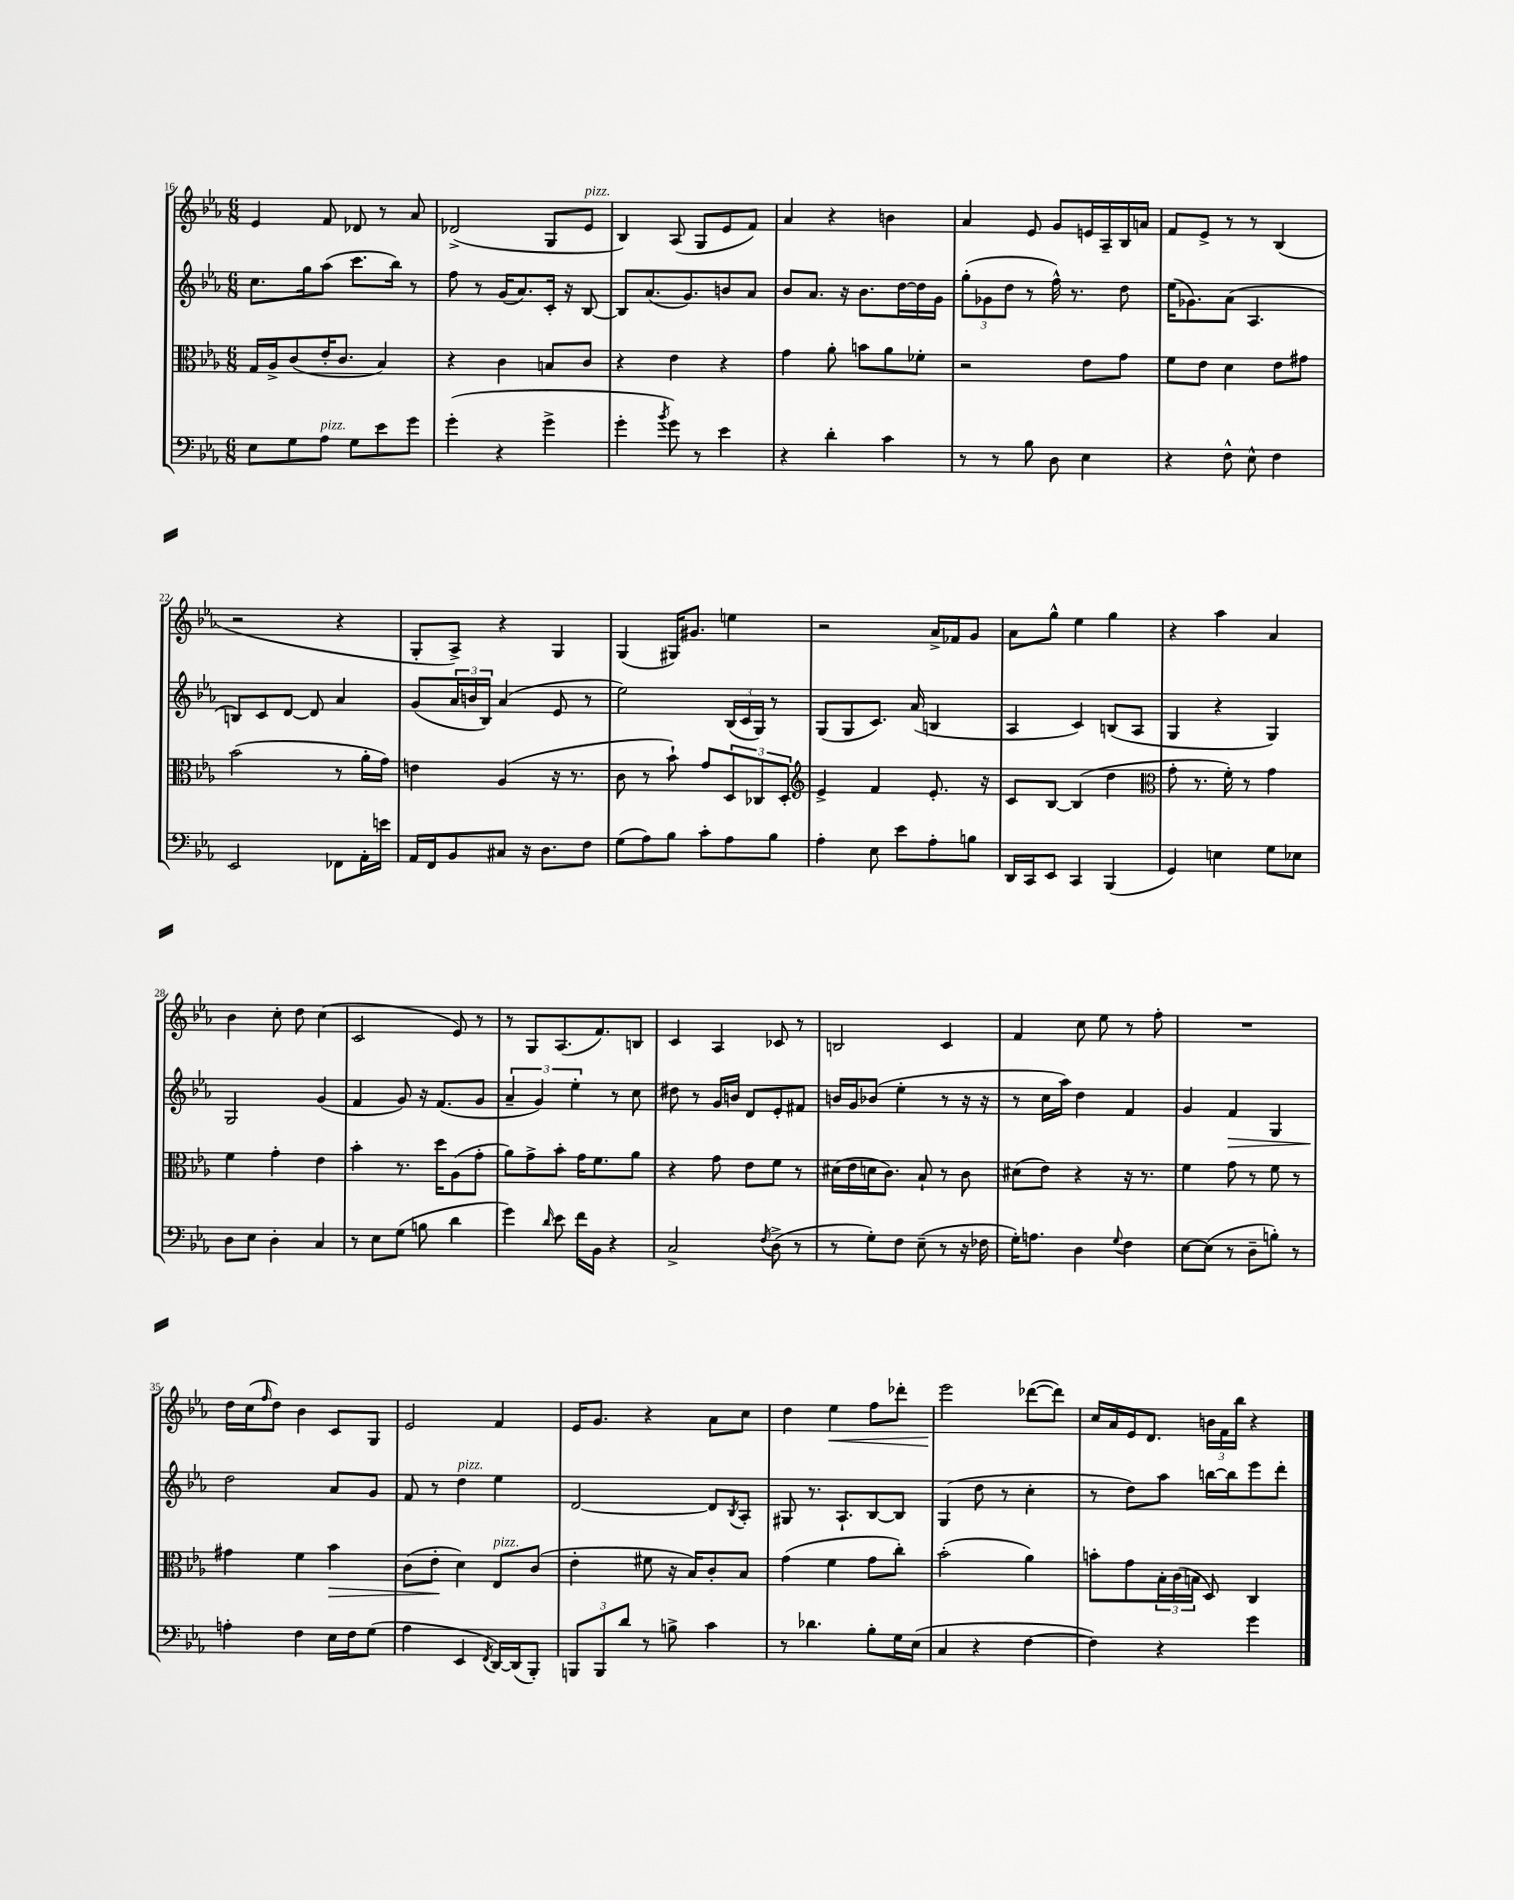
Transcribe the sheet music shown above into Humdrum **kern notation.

**kern	**kern	**kern	**kern
*staff4	*staff3	*staff2	*staff1
*clefF4	*clefC3	*clefG2	*clefG2
*k[b-e-a-]	*k[b-e-a-]	*k[b-e-a-]	*k[b-e-a-]
*M6/8	*M6/8	*M6/8	*M6/8
8E-	16G	8.cc	4e-
.	16A-^	.	.
8G	(8c	.	.
.	.	16gg	.
8A-	16e-'	(8aa-	8f
.	8.c	.	.
8G	.	8.ccc	8d-
8e-	4B-)	.	8r
.	.	16bb-)	.
8g	.	8r	8a-
=	=	=	=
(4g'	4r	8ff	(2d-^
.	.	8r	.
4r	4c	(16g	.
.	.	8.a-)	.
4g^	8B	16c'	8G
.	.	16r	.
.	8c	[8B-	8e-
=	=	=	=
4g'	4r	8B-]	4B-)
.	.	(8.a-	.
8qb-	.	.	.
8g)	4e-	.	(8A-
.	.	8.g)	.
8r	.	.	8G
4e-	4r	8b	8e-
.	.	8a-	8f)
=	=	=	=
4r	4g	8b-	4a-
.	.	8.a-	.
4d'	8a-'	.	4r
.	.	16r	.
.	8b	8.b-	.
4c	8a-	.	4b
.	.	[16dd	.
.	8f-'	16dd]	.
.	.	16g	.
=	=	=	=
8r	2r	(12gg'	4a-
.	.	12g-	.
8r	.	.	.
.	.	12dd	.
8B-	.	8r	8e-
8D	.	16ff^^)	8g
.	.	8.r	.
4E-	8e-	.	16e
.	.	.	16A-~
.	8g	8dd	16B-
.	.	.	16a
=	=	=	=
4r	8f	(16ee-	8f
.	.	8.g-)	.
.	8e-	.	8e-^
8F^^	4d	(8a-	8r
8E-^^	.	4.A-	8r
4F	8e-	.	(4B-
.	8g#	.	.
=	=	=	=
2EE-	(2b-	8B)	2r
.	.	8c	.
.	.	[8d	.
.	.	8d]	.
8FF-	8r	4a-	4r
16AA-'	16a-'	.	.
16e	16g)	.	.
=	=	=	=
16AA-	4e	(8g	8G'
16FF	.	.	.
8BB-	.	24a-	8A-^)
.	.	24b	.
.	.	24B-)	.
8C#	(4A-	(4a-	4r
16r	.	.	.
8.D	.	.	.
.	16r	8e-	4G
.	8.r	.	.
8F	.	8r	.
=	=	=	=
(8G	8c	2ee-)	(4G
8A-)	8r	.	.
8B-	8b-`)	.	16G#)
.	.	.	8.g#
8c'	8g	.	.
8A-	12D	(24B-	4ee
.	.	24c	.
.	12C-	24G)	.
8B-	.	8r	.
.	12D'	.	.
=	=	=	=
*	*clefG2	*	*
4A-'	4e-^	(8G	2r
.	.	8G	.
8E-	4f	8.c)	.
8e-	.	.	.
.	.	(16a-	.
8A-'	8.e-'	4B	16a-^
.	.	.	16f-
8B	.	.	8g
.	16r	.	.
=	=	=	=
16DD	8c	4A-	8a-
16CC	.	.	.
8EE-	[8B-	.	8gg^^
4CC	(4B-]	4c)	4ee-
(4BBB-	4dd	(8B	4gg
.	.	8A-	.
=	=	=	=
*	*clefC3	*	*
4GG)	8g'	4G	4r
.	8.r	.	.
4E	.	4r	4aa-
.	16f')	.	.
.	8r	.	.
8G	4g	4G)	4a-
8E-	.	.	.
=	=	=	=
8D	4f	2G	4b-
8E-	.	.	.
4D'	4g'	.	8cc'
.	.	.	8dd
4C	4e-	(4g	(4cc
=	=	=	=
8r	4b-'	4f	2c
8E-	.	.	.
(8G	8.r	8g)	.
8B	.	16r	.
.	16dd	(8.f	.
4d	(8A-	.	8e-)
.	8g'	8g	8r
=	=	=	=
4g)	8a-)	6a-~	8r
.	8g^	.	8G
.	.	6g)	.
16qqd	.	.	.
8e-	8b-'	.	(8.A-
.	.	6ee-'	.
16f	16g	.	.
16BB-	8.f	.	8.f)
4r	.	8r	.
.	8a-	8cc	8B
=	=	=	=
2C^	4r	8dd#	4c
.	.	8r	.
.	8g	16g	4A-
.	.	16b	.
.	8e-	8d	.
8qF	.	.	.
(8D^	8f	8e-'	8c-
8r	8r	8f#	8r
=	=	=	=
8r	(16d#	16b	2B
.	16e-	16g	.
8G')	16d	(8b-	.
.	8.c)	.	.
8F	.	4ee-'	.
(8E-~	8B-`	.	.
8r	8r	8r	4c
16r	8c	16r	.
16F-	.	16r	.
=	=	=	=
16G')	(8d#	8r	4f
8.A	.	.	.
.	8e-)	16cc	.
.	.	16aa-)	.
4D	4r	4dd	8cc
.	.	.	8ee-
8qqG	.	.	.
4F	16r	4f	8r
.	8.r	.	.
.	.	.	8ff'
=	=	=	=
[8E-	4f	4g	2.r
(8E-]	.	.	.
8r	8g	4f	.
8D~	8r	.	.
8B')	8f	4G	.
8r	8r	.	.
=	=	=	=
4A'	4g#	2dd	16dd
.	.	.	(16cc
.	.	.	16qqff
.	.	.	8dd)
4F	4f	.	4b-
16E-	4b-	8a-	8c
16F	.	.	.
(8G	.	8g	8G
=	=	=	=
4A-	(8c	8f	2e-
.	8e-'	8r	.
4EE-	4d)	4dd	.
8qFF	.	.	.
[16DD)	8E-	4ee-	4f
(16DD]	.	.	.
8BBB-')	(8c	.	.
=	=	=	=
12BBB	4e-'	[2d	16e-
.	.	.	8.g
12BBB	.	.	.
12d	.	.	.
8r	8f#	.	4r
8B^	16r	.	.
.	16B-)	.	.
4c	8c'	8d]	8a-
.	.	8qB-	.
.	8B-	8A-'	8cc
=	=	=	=
8r	(4g	8G#	4dd
4.d-	.	8.r	.
.	4f	.	4ee-
.	.	8.A-`	.
8B-'	8g	[8B-	8ff
16G	8cc')	8B-]	8ddd-'
(16E-	.	.	.
=	=	=	=
4C	(2b-'	(4G	2eee-
4r	.	8dd	.
.	.	8r	.
[4F	4a-)	4cc'	([8ddd-
.	.	.	8ddd-])
=	=	=	=
4F])	8b'	8r	16cc
.	.	.	16a-
.	8g	8dd)	16e-
.	.	.	8.d
4r	24B-'	8aa-	.
.	(24c	.	.
.	24B	.	.
.	8D)	[16bb	24b
.	.	.	24f
.	.	16bb]	.
.	.	.	24bb-
4g	4C	8eee-	4r
.	.	8ddd'	.
==	==	==	==
*-	*-	*-	*-
